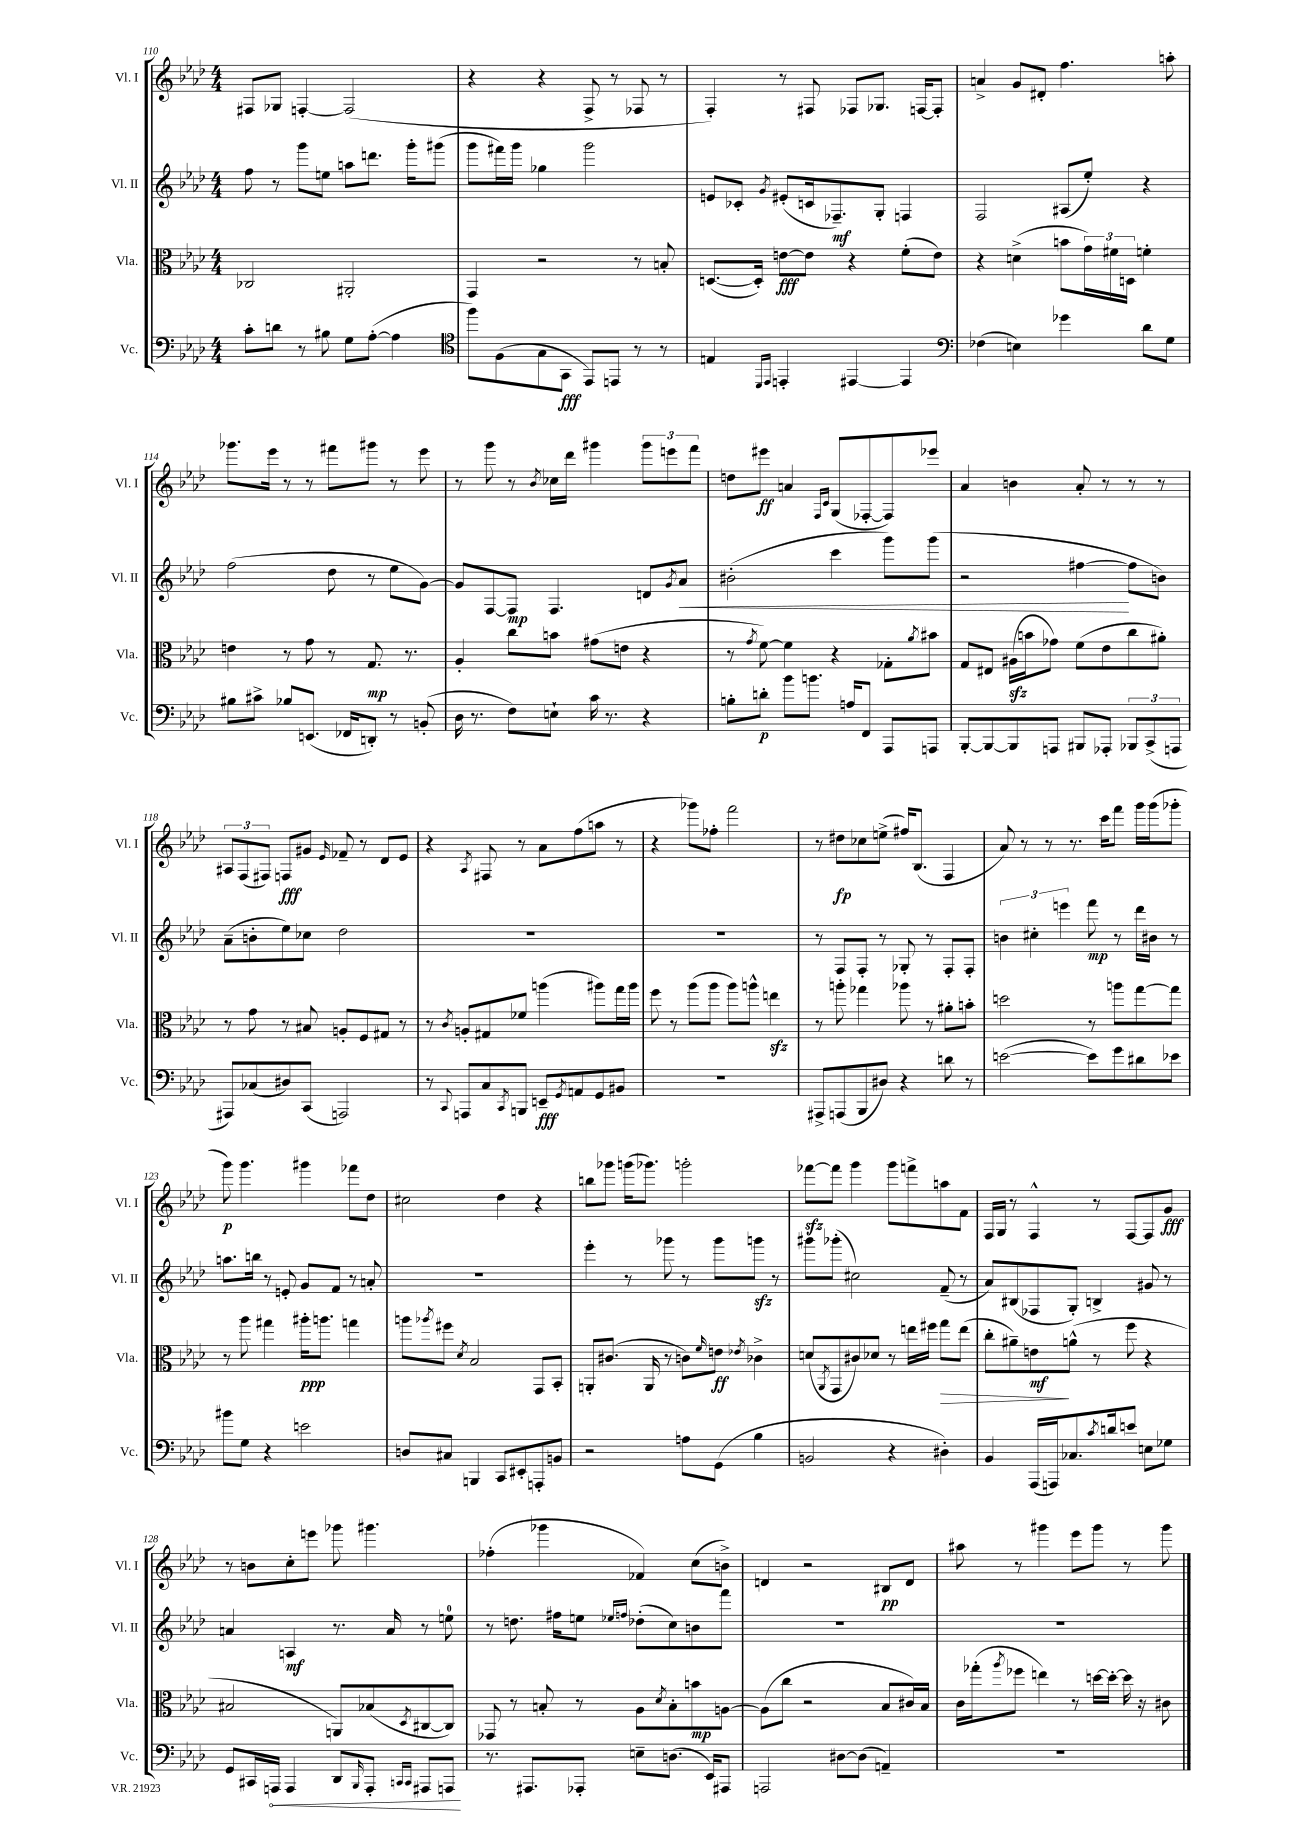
<<
\new StaffGroup <<
\new Staff = "s0" \with { instrumentName = "Vl. I" shortInstrumentName = "Vl. I" } {
    \clef treble \key aes \major \numericTimeSignature \time 4/4
    fis8 ges8 f4~-. f2( |
    r4 r4 f8-> r8 fes8 r8 |
    f4-.) r8 fis8 fes8 ges8. f16~ f8-. |
    a'4-> g'8 dis'8-. f''4. a''8-. |
    ges'''8. ees'''16 r8 r8 fis'''8 gis'''8 r8 ees'''8 |
    r8 g'''8 r8 \acciaccatura { bes'8 } ces''16 des'''16 gis'''4 \tuplet 3/2 { gis'''8 e'''8 f'''8 } |
    d''8 eis'''8\ff a'4 \grace { f16 c'16 } g8( fes8~-. fes8) ees'''8 |
    aes'4 b'4 aes'8-. r8 r8 r8 |
    \tuplet 3/2 { ais8 f8( fis8) } f8\fff gis'8 \grace { ees'16 } fes'8-- r8 des'8 ees'8 |
    r4 \acciaccatura { aes8 } fis8 r8 aes'8 f''8( a''8 r8 |
    r4 ges'''8) fes''8-. f'''2 |
    r8 dis''8\fp ces''8 e''8->( fis''16) bes8.( f4 |
    aes'8) r8 r8 r8. c'''16 f'''8 g'''16 g'''16( ges'''8-. |
    g'''8\p) g'''4. gis'''4 fes'''8 des''8 |
    cis''2 des''4 r4 |
    b''8 ges'''8 g'''16( ges'''8.) g'''2-. |
    fes'''8~\sfz fes'''8 g'''4 g'''8 f'''8-> a''8 f'8 |
    f16 g16 r8 f4-^ r8 f8~ f8 g'8\fff |
    r8 b'8 c''8-. e'''8 ges'''8 gis'''4. |
    fes''4-.( ges'''4 fes'4) c''8( b'8->) |
    d'4 r2 bis8\pp d'8 |
    ais''8 r8 gis'''4 ees'''8 gis'''8 r8 gis'''8 \bar "|." |
}
\new Staff = "s1" \with { instrumentName = "Vl. II" shortInstrumentName = "Vl. II" } {
    \clef treble \key aes \major \numericTimeSignature \time 4/4
    f''8 r8 g'''8 e''8 a''8 d'''8. g'''16-. gis'''8( |
    g'''8 fis'''16) g'''16 ges''4 g'''2 |
    e'8 ces'8-. \acciaccatura { g'8 } eis'8-.( c'16 fes8.--\mf) g8-. f4 |
    f2 ais8( ees''8-.) r4 |
    f''2( des''8 r8 ees''8 g'8~) |
    g'8 f8~ f8\mp f4. d'8 \acciaccatura { g'8 } aes'8\< |
    bis'2-.( c'''4 g'''8) g'''8( |
    r2 fis''4~\! fis''8 b'8) |
    aes'8--( b'8-. ees''8) ces''8 des''2 |
    R1 |
    R1 |
    r8 f8 f8-. r8 ges8-. r8 f8-. f8-. |
    \tuplet 3/2 { b'4 cis''4-. e'''4 } f'''8\mp r8 des'''16 bis'16 r8 |
    a''8. b''16 r8 e'8-. g'8 f'8 r8 a'8-. |
    R1 |
    ees'''4-. r8 ges'''8 r8 ges'''8 g'''8\sfz r8 |
    gis'''8 ges'''8-.( cis''2) f'8--( r8 |
    aes'8) bis8( fes8 g8-.) b4-> gis'8 r8 |
    a'4 a4\mf r8. a'16 r8 e''8-0 |
    r8 d''8. fis''16 e''8 \grace { ees''16 f''16 } des''8-.( c''8) b'8 f'''8 |
    R1 |
    R1 \bar "|." |
}
\new Staff = "s2" \with { instrumentName = "Vla." shortInstrumentName = "Vla." } {
    \clef alto \key aes \major \numericTimeSignature \time 4/4
    ces2 ais,2-. |
    g,4 r2 r8 b8-. |
    d8.~( d16-.) e'8~\fff e'8 r4 f'8-.( e'8) |
    r4 d'4->( b'8 \tuplet 3/2 { g'16) fis'16 d16 } f'4-. |
    e'4 r8 g'8 r8 g8.\mp r8. |
    aes4-. c''8 b'8 gis'8( e'8 r4 |
    r8 \acciaccatura { g'8 } f'8~) f'4 r4 ges8-. \acciaccatura { aes'8 } bis'8 |
    g8 eis8 ais16\sfz( b'16 ges'8) f'8( ees'8 c''8 ais'8-.) |
    r8 g'8 r8 bis8 a8-. f8 gis8 r8 |
    r8 \acciaccatura { c'8 } a8-. gis8 fes'8 a''4( ais''8) g''16 ais''16 |
    f''8 r8 aes''8( aes''8 aes''8) a''8-^ e''4\sfz |
    r8 a''8-. ges''4 aes''8 r8 ais'8-. b'8-. |
    d''2 r8 a''8 g''8~ g''8 |
    r8 aes''8 gis''4 ais''16-.\ppp a''8. g''4 |
    a''8 \acciaccatura { aes''8 } fis''8 \acciaccatura { des'8 } bes2 g,8 bes,8-. |
    a,8-. cis'8.( a,16 r8 c'8) \grace { f'16 } e'8\ff \acciaccatura { ees'8 } ces'4-> |
    d'8( \acciaccatura { aes,8 } g,8 cis'8) des'8 r8 e''16 fis''16 g''8\> e''8( |
    c''8-. ais'8--) e'8\mf\! a'8-^( r8 f''8 r4 |
    bis2 a,8) bes8( \acciaccatura { des8 } cis8~ cis8) |
    ges,8 r8 b8-. r8 aes8 \acciaccatura { des'8 } b8-. b'8\mp a8~ |
    a8( c''8 r2 bes8 cis'16) bes16 |
    c'16 ges''16-.( \acciaccatura { aes''8 } fes''8 e''4) r8 d''16~ d''16~-. d''16 r16 cis'8 \bar "|." |
}
\new Staff = "s3" \with { instrumentName = "Vc." shortInstrumentName = "Vc." } {
    \clef bass \key aes \major \numericTimeSignature \time 4/4
    c'8-. d'8 r8 bis8 g8 aes8~-.( aes4 |
    \clef tenor f''8) f8( g8 g,8\fff ees,8) e,8 r8 r8 |
    e4 \grace { des,16 ees,16 } e,4-. eis,4~ eis,4 |
    \clef bass fes4( e4) ges'4 des'8 g8 |
    bis8 cis'8-> bes8 e,8.( fes,16 d,8-.) r8 b,8-.( |
    des16 r8. f8) e8-! c'16 r8. r4 |
    b8-. d'8-.\p bes'8 b'8. a16 f,8 aes,,8 a,,8 |
    bes,,8~-. bes,,8~ bes,,8 a,,8 bis,,8 aes,,8-. \tuplet 3/2 { bes,,8 c,8->( a,,8 } |
    ais,,8) ces8( dis8) c,8( a,,2) |
    r8 \appoggiatura { c,8 } a,,8 c8 \acciaccatura { c,8 } b,,8 e,8--\fff \acciaccatura { g,8 } a,8 g,8 bis,8 |
    R1 |
    ais,,8-> a,,8( bes,,8 dis8) r4 d'8 r8 |
    e'2~( e'8) g'8 dis'8 ees'8 |
    bis'8 g8 r4 e'2 |
    d8 cis8 b,,4 c,8 eis,8-. a,,8-. b,8 |
    r2 a8 g,8( bes4 |
    b,2 r4 dis4-.) |
    bes,4 aes,,16( a,,16) ces8. \acciaccatura { c'8 } d'16 e'8 e8 ges8 |
    g,8 cis,16 \once \override Hairpin.circled-tip = ##t a,,16\< a,,4 des,8 \grace { bes,,16 } a,,8-. \grace { c,16 c,16 } ais,,8 a,,8\! |
    r8. ais,,8. aes,,8-. e8-- d8.( ees,16) ais,,8 |
    a,,2 dis8~ dis8( a,4--) |
    R1 \bar "|." |
}
>>
>>
\layout { \context { \Score currentBarNumber = #110 } }
